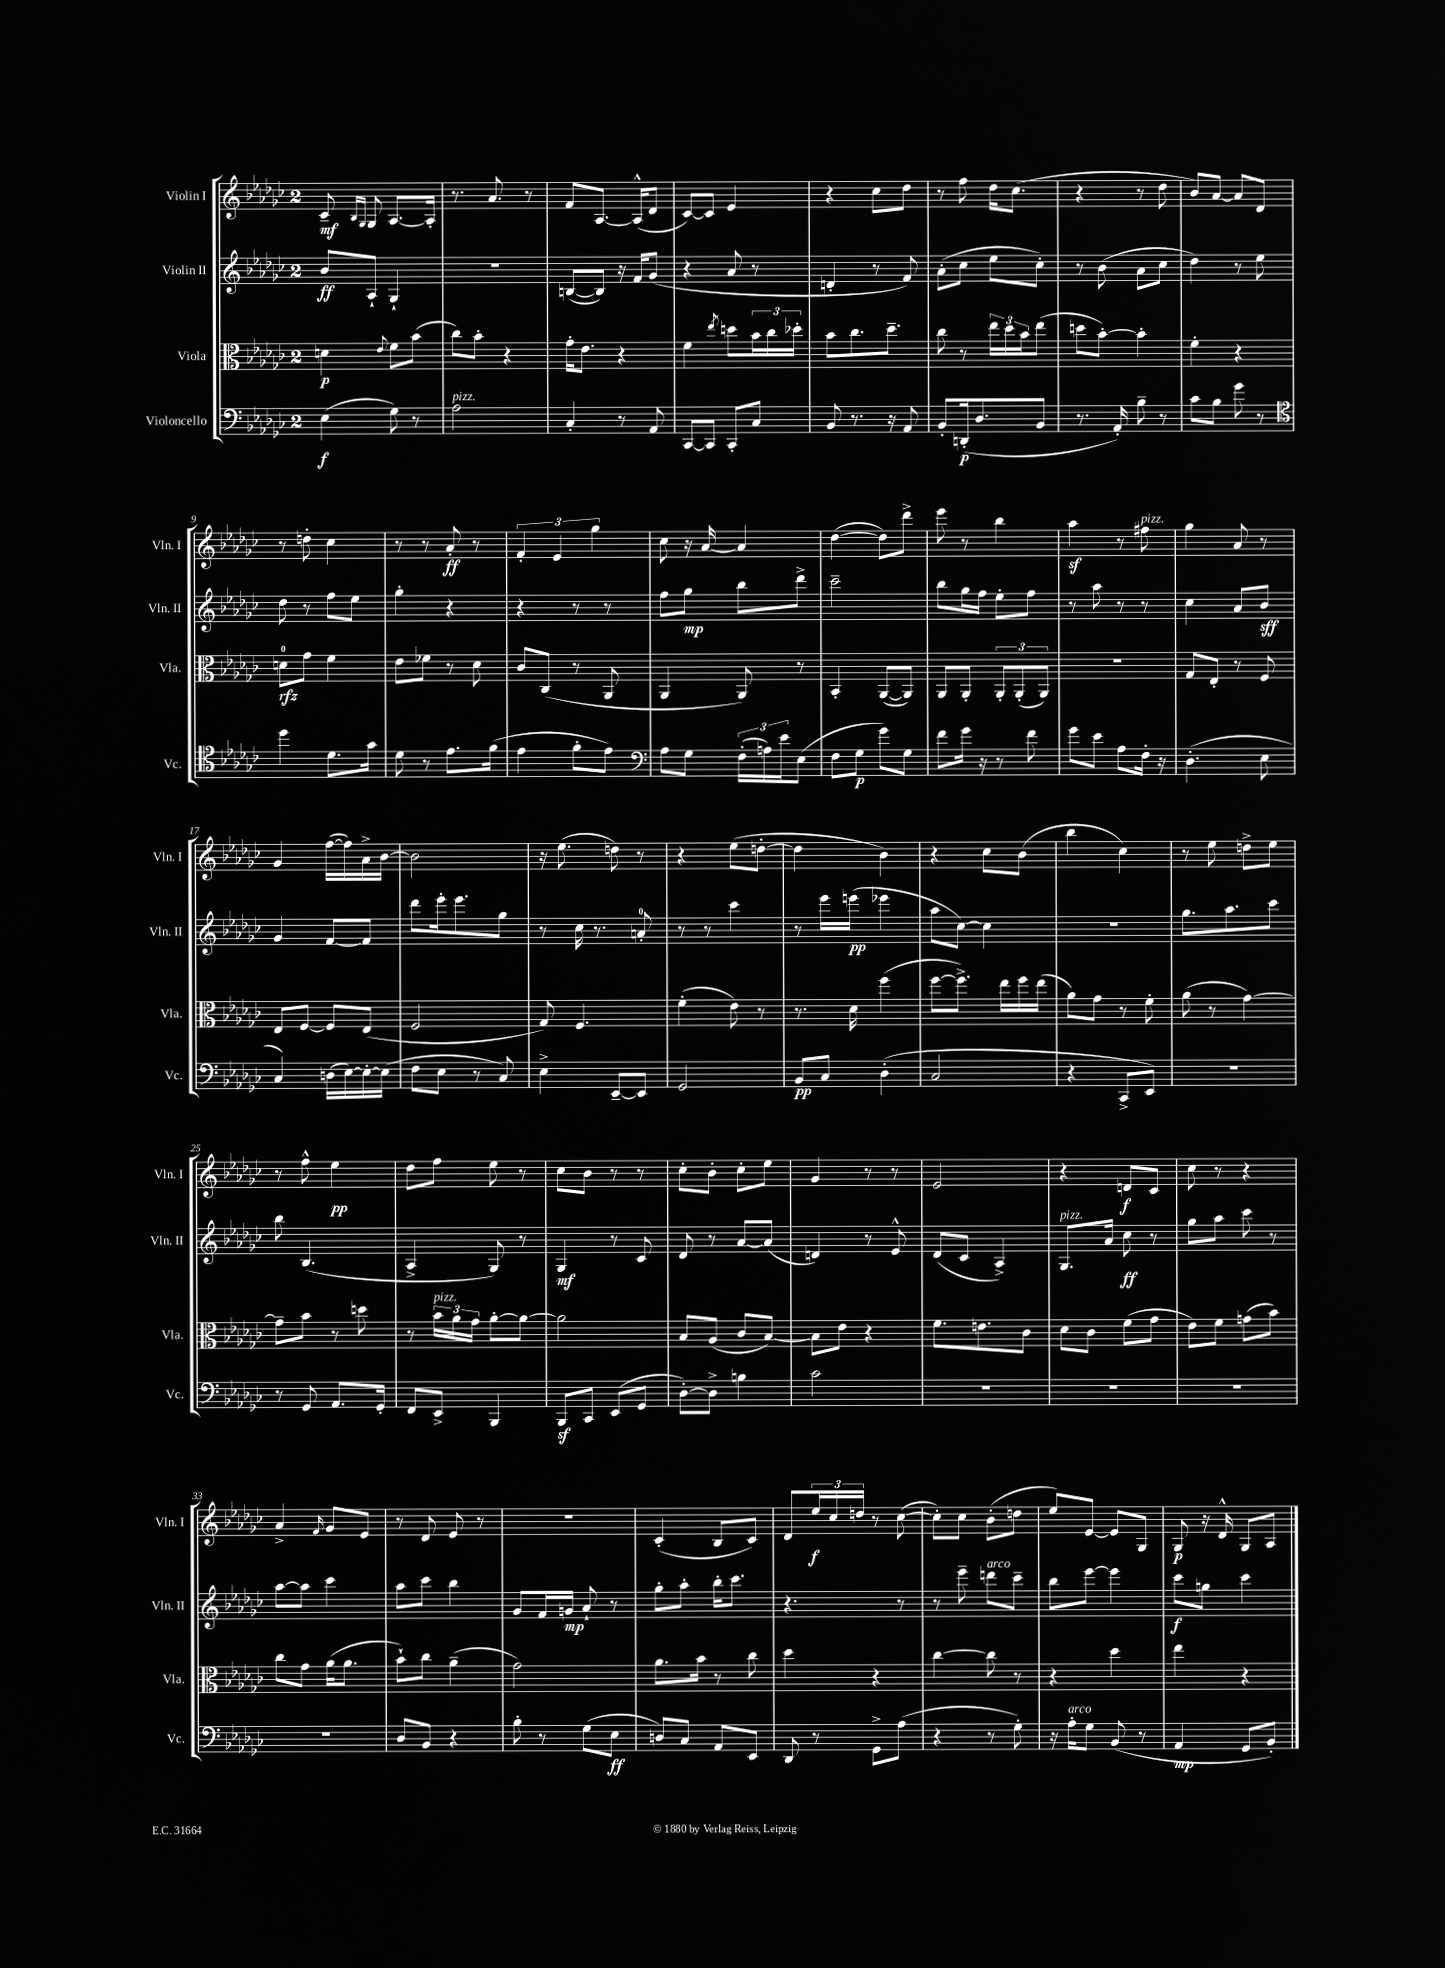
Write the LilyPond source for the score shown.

<<
\new StaffGroup <<
\new Staff = "s0" \with { instrumentName = "Violin I" shortInstrumentName = "Vln. I" } {
    \clef treble \key ges \major \once \override Staff.TimeSignature.style = #'single-digit \time 2/4
    ces'8--\mf \grace { bes16 ges16 } ges8 aes8.~ aes16-. |
    r8. aes'8. r8 |
    f'8 aes8.~ aes16-^( des'8 |
    ces'8~) ces'8 ees'4 |
    r4 ces''8 des''8 |
    r8 f''8 des''16 ces''8.( |
    r4 r8 des''8 |
    bes'8) aes'8~ aes'8 des'8 |
    r8 d''8-. ces''4 |
    r8 r8 aes'8-.\ff r8 |
    \tuplet 3/2 { f'4-. ees'4 ges''4 } |
    ces''8 r16 aes'16~ aes'4 |
    des''4~( des''8) des'''8-> |
    ees'''8 r8 bes''4 |
    aes''4\sf r8 fis''8^\markup { \italic "pizz." } |
    ges''4 aes'8 r8 |
    ges'4 f''16~( f''16) aes'16-> bes'16~ |
    bes'2 |
    r16 ees''8.( d''8) r8 |
    r4 ees''8( d''8~-. |
    d''4 bes'4) |
    r4 ces''8 bes'8( |
    bes''4 ces''4) |
    r8 ees''8 d''8-> ees''8 |
    r8 f''8-^ ees''4\pp |
    des''8 f''8 ees''8 r8 |
    ces''8 bes'8 r8 r8 |
    ces''8-. bes'8-. ces''8-. ees''8 |
    ges'4 r8 r8 |
    ees'2 |
    r4 d'8\f ces'8 |
    ces''8 r8 r4 |
    aes'4-> \grace { f'16 } ges'8 ees'8 |
    r8 des'8 ees'8 r8 |
    r2 |
    ces'4-.( bes8 ces'8) |
    des'8 \tuplet 3/2 { ees''16\f ces''16 d''16 } r8 ces''8~( |
    ces''8-.) ces''8 bes'8-.( d''8 |
    ees''8) ees'8~ ees'8 ges8 |
    ges8\p r16 des'16-^ ges8 aes8 \bar "|." |
}
\new Staff = "s1" \with { instrumentName = "Violin II" shortInstrumentName = "Vln. II" } {
    \clef treble \key ges \major \once \override Staff.TimeSignature.style = #'single-digit \time 2/4
    bes'8\ff aes8-! ges4-! |
    R2 |
    b8~( b8) r16 f'16 ges'8( |
    r4 aes'8 r8 |
    d'4-. r8 f'8) |
    aes'8-.( ces''8 ees''8 ces''8-.) |
    r8 bes'8( aes'8 ces''8 |
    des''4) r8 ees''8 |
    des''8 r8 f''8 ees''8 |
    ges''4-. r4 |
    r4 r8 r8 |
    f''8 ges''8\mp bes''8 des'''8-> |
    ces'''2-- |
    bes''8 ges''16 f''16 ees''8-. f''8 |
    r8 aes''8 r8 r8 |
    ces''4 aes'8 bes'8\sff |
    ges'4 f'8~ f'8 |
    des'''8 ees'''16-. ees'''8. ges''8 |
    r8 ces''16 r8. a'8-0-. |
    r8 r8 ces'''4 |
    r8 ees'''16 e'''16\pp( ees'''4 |
    aes''8 ces''8~) ces''4 |
    R2 |
    ges''8. aes''8. ces'''8 |
    bes''8 bes4.( |
    aes4-> ges8) r8 |
    ges4\mf r8 ces'8 |
    des'8 r8 aes'8~ aes'8( |
    d'4) r8 ees'8-^ |
    des'8( ces'8 aes4->) |
    ges8.^\markup { \italic "pizz." } aes'16 ces''8\ff r8 |
    ges''8 aes''8 ces'''8 r8 |
    aes''8~ aes''8 ces'''4 |
    aes''8 ces'''8 bes''4 |
    ges'8 f'16 g'16\mp aes'8-! r8 |
    ges''8-. aes''8-. bes''16-. ces'''8. |
    r4. r8 |
    r8 ees'''8-- d'''8^\markup { \italic "arco" } ces'''8-- |
    bes''8 ees'''8~ ees'''4 |
    ces'''8\f g''8 ces'''4 \bar "|." |
}
\new Staff = "s2" \with { instrumentName = "Viola" shortInstrumentName = "Vla." } {
    \clef alto \key ges \major \once \override Staff.TimeSignature.style = #'single-digit \time 2/4
    d'4\p \appoggiatura { ees'8 } f'8 bes'8( |
    ces''8) bes'8-. r4 |
    ges'16-. ees'8. r4 |
    f'4 \acciaccatura { ees''8 } d''8 \tuplet 3/2 { bes'16 ces''16 des''16-. } |
    bes'8 ces''8. des''8.-- |
    ces''8 r8 \tuplet 3/2 { ees''16 des''16 bes'16 } ees''8( |
    d''8 bes'8~-.) bes'4-. |
    f'4-. r4 |
    d'8-0\rfz ges'8 f'4 |
    ees'8 fes'8 r8 des'8 |
    ces'8 ces8( r8 aes,8 |
    aes,4 aes,8) r8 |
    bes,4-. aes,8~( aes,8) |
    aes,8 aes,8-. \tuplet 3/2 { aes,8-. aes,8-.( aes,8) } |
    R2 |
    ges8 ees8-. r8 f8 |
    ees8 f8~ f8 ees8( |
    f2 |
    ges8) f4. |
    f'4-.( ees'8) r8 |
    r8. des'16 f''4( |
    f''8~ f''8.->) ees''16 f''16 ees''16( |
    aes'8) ges'8 r8 f'8-. |
    aes'8( r8 ges'4~) |
    ges'8-- bes'8 r8 d''8 |
    r8 \tuplet 3/2 { bes'16^\markup { \italic "pizz." } aes'16 ges'16 } aes'8~-. aes'8~ |
    aes'2 |
    bes8 aes8( ces'8 bes8~) |
    bes8 ees'8 r4 |
    f'8. e'8. ces'8 |
    des'8 ces'8 f'8( ges'8 |
    ees'8) f'8 g'8( bes'8) |
    ces''8 ges'8 aes'16( aes'8. |
    bes'8-!) ces''8 aes'4--( |
    ges'2) |
    aes'8. bes'16 r8 ces''8 |
    des''4 r4 |
    ces''4~ ces''8 r8 |
    r4 des''4 |
    ees''4 r4 \bar "|." |
}
\new Staff = "s3" \with { instrumentName = "Violoncello" shortInstrumentName = "Vc." } {
    \clef bass \key ges \major \once \override Staff.TimeSignature.style = #'single-digit \time 2/4
    ees4\f( ges8) r8 |
    aes2^\markup { \italic "pizz." } |
    ces4-. r8 aes,8 |
    ces,8~ ces,8 ces,8-. ces8 |
    bes,8 r8. r16 aes,8 |
    bes,8-. d,16-.\p( des8. bes,8 |
    r8. aes,16-.) bes8-- r8 |
    ces'8 bes8 ges'8 r8 |
    \clef tenor des''4 des'8. ges'16 |
    des'8 r8 ees'8. f'16( |
    ees'4 f'8-. ees'8) |
    \clef bass aes8 ges8 \tuplet 3/2 { f16-.( a16) ees'16 } ees8( |
    f8 ges8\p ges'8) ges8 |
    f'8 ges'16 r16 r8 f'8 |
    ges'8 ees'8 aes8 f16-. r16 |
    des4.-.( ees8 |
    ces4) d16( ees16~) ees16~-. ees16( |
    f8 ees8 r8 ces8) |
    ees4-> ees,8~-- ees,8 |
    ges,2 |
    bes,8\pp ces8 des4-.( |
    ces2 |
    r4 ces,8-> ees,8) |
    r2 |
    r8 ges,8 aes,8. ges,16-. |
    f,8 ees,8-> bes,,4 |
    bes,,8\sf ces,8 ees,8( ges,8 |
    des8~-.) des8-> b4 |
    ces'2 |
    R2 |
    R2 |
    R2 |
    R2 |
    des8 bes,8 r4 |
    bes8-. r8 ges8( ees8\ff |
    d8) ces8 aes,8 ees,8 |
    des,8 r8 ges,8-> aes8( |
    r4 r8 ges8-.) |
    r16 aes16-.^\markup { \italic "arco" } ges8 bes,8( r8 |
    aes,4\mp ges,8 bes,8-.) \bar "|." |
}
>>
>>
